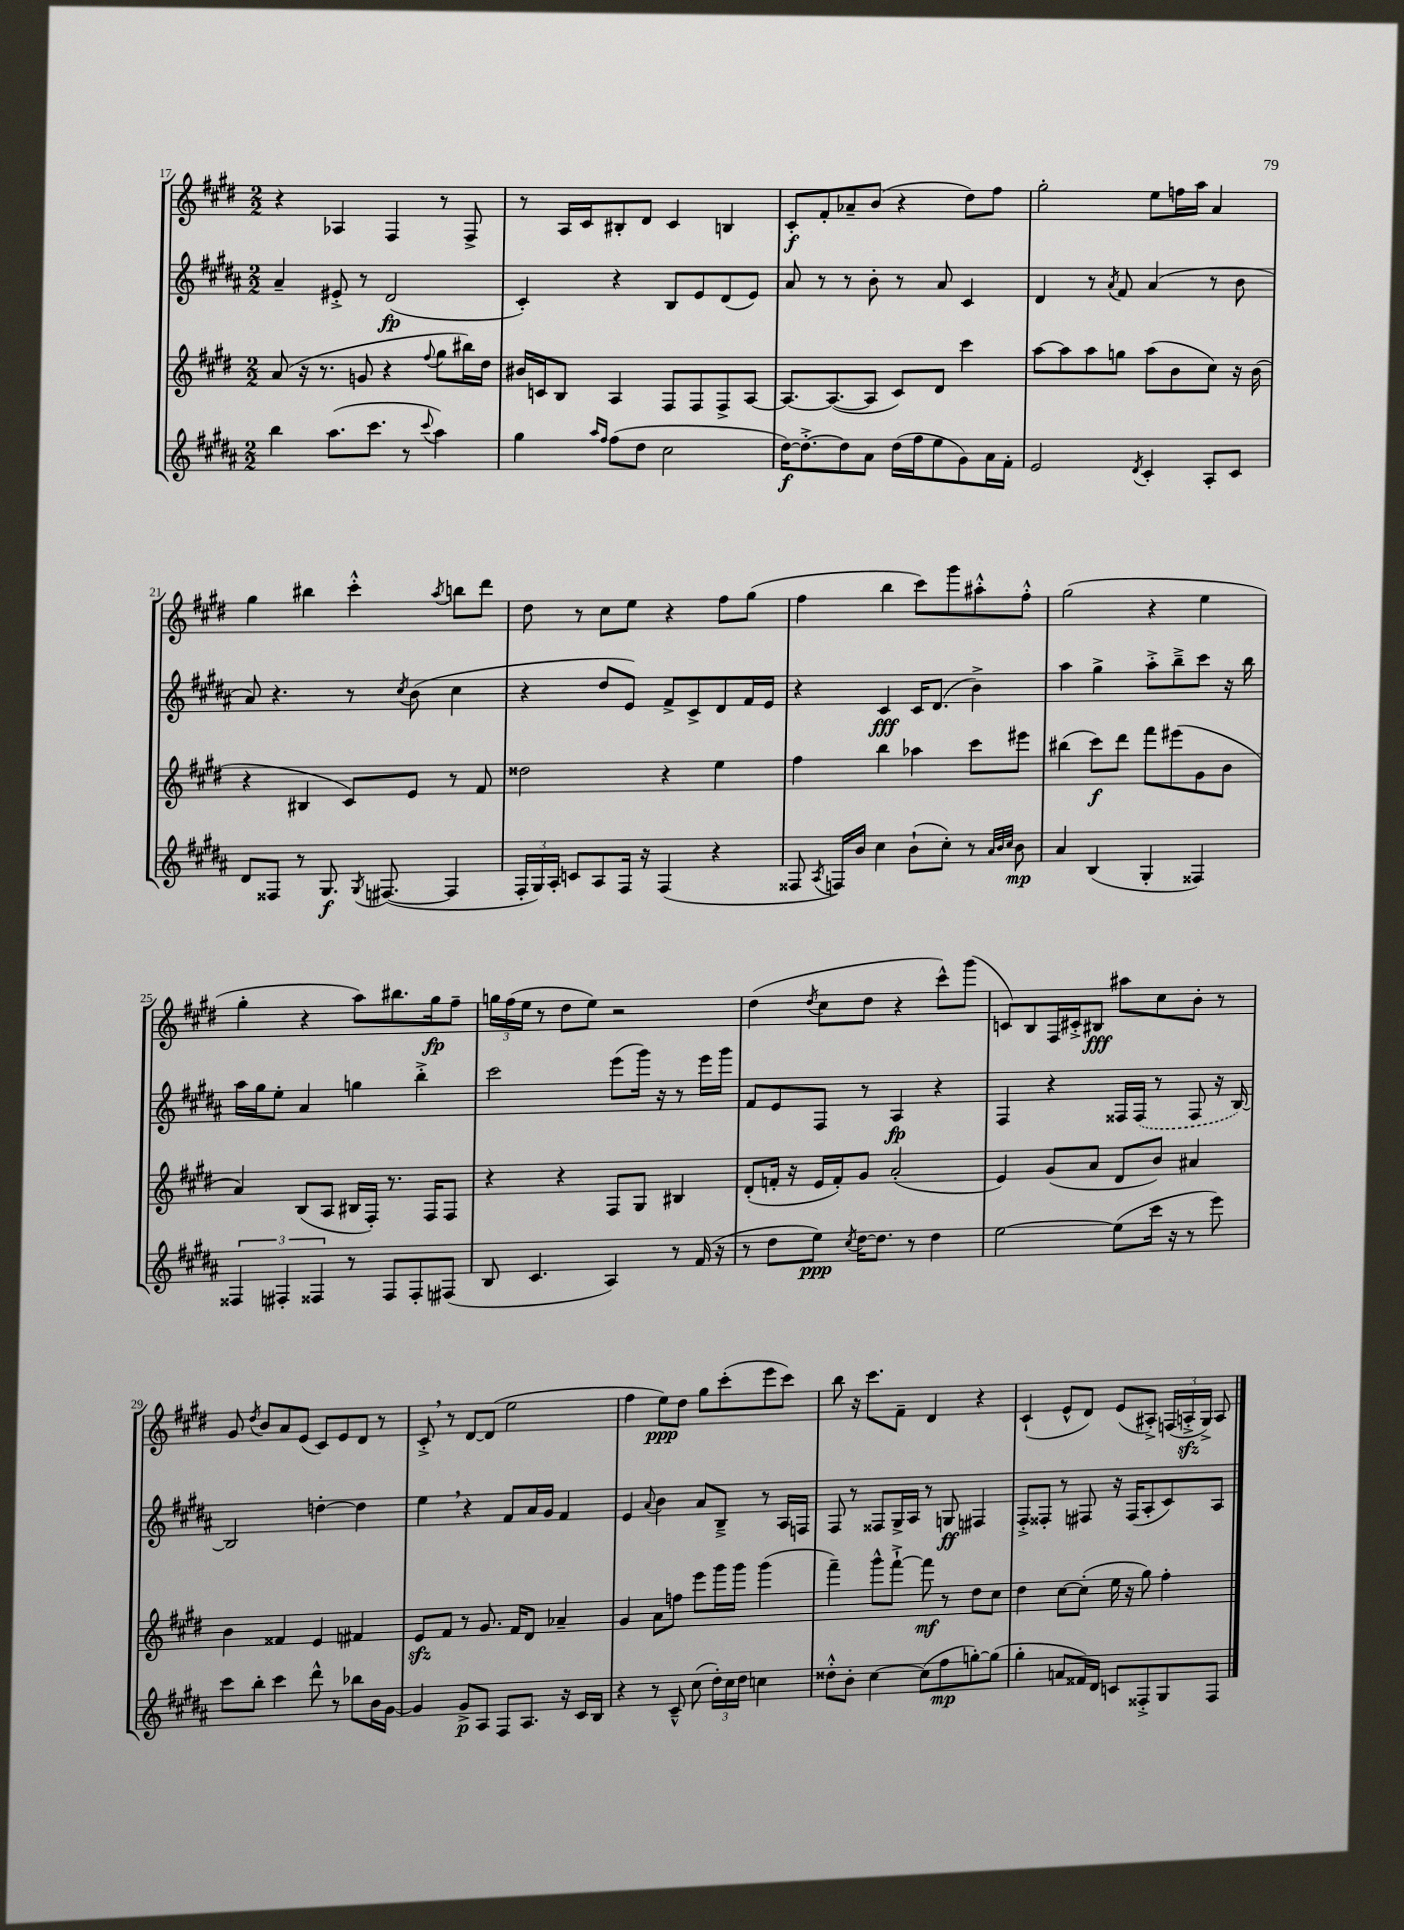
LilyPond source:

<<
\new StaffGroup <<
\new Staff = "s0" {
    \clef treble \key e \major \numericTimeSignature \time 2/2
    \autoBeamOff r4 aes4 fis4 r8 fis8-> |
    r8 a16[ cis'16 bis8-. dis'8] cis'4 b4 |
    cis'8[-.\f fis'8-. aes'8-- b'8]( r4 dis''8[) fis''8] |
    gis''2-. e''8[ f''16 a''16] a'4 |
    gis''4 bis''4 cis'''4-.-^ \acciaccatura { a''8 } b''8[ dis'''8] |
    dis''8 r8 cis''8[ e''8] r4 fis''8[ gis''8]( |
    fis''4 b''4 cis'''8[) gis'''8 ais''8-.-^ fis''8]-.-^ |
    gis''2( r4 e''4 |
    gis''4-. r4 a''8[) bis''8. gis''16\fp fis''8]-- |
    \tuplet 3/2 { g''16[ fis''16( e''16] } r8 dis''8[ e''8]) r2 |
    dis''4( \acciaccatura { dis''8 } cis''8[ dis''8] r4 cis'''8[-^) gis'''8]( |
    c'8[) b8 fis16 cis'16-.-> bis8]\fff ais''8[ cis''8 b'8]-. r8 |
    gis'8 \acciaccatura { dis''8 } b'8[ a'8 e'8]( cis'8[) e'8 dis'8] r8 |
    cis'8-.-> \breathe r8 dis'8[~ dis'8]( e''2 |
    fis''4 e''8[\ppp) dis''8] gis''8[ cis'''8-.( e'''8 cis'''8]) |
    b''8 r16 cis'''8.[ fis'8]-- dis'4 r4 |
    cis'4-!( e'8[-^ dis'8]) e'8[( ais8]-.->) \tuplet 3/2 { f16[( a16-.->\sfz gis16]->) } a8 \bar "|." |
}
\new Staff = "s1" {
    \clef treble \key b \major \numericTimeSignature \time 2/2
    \autoBeamOff ais'4-- eis'8-.-> r8 dis'2\fp( |
    cis'4-.) r4 b8[ e'8 dis'8( e'8]) |
    ais'8 r8 r8 b'8-. r8 ais'8 cis'4 |
    dis'4 r8 \acciaccatura { ais'8 } fis'8 ais'4( r8 b'8 |
    ais'8) r4. r8 \acciaccatura { cis''8 } b'8( cis''4 |
    r4 dis''8[ e'8]) fis'8[-> cis'8-> dis'8 fis'16 e'16] |
    r4 cis'4\fff cis'16[ dis'8.]( b'4->) |
    ais''4 gis''4-> ais''8[-.-> b''8---> cis'''8] r16 b''16 |
    ais''16[ gis''16 e''8]-. ais'4 g''4 b''4-.-> |
    cis'''2 e'''8[( gis'''16]) r16 r8 e'''16[ gis'''16] |
    fis'8[ e'8 fis8] r8 ais4\fp r4 |
    fis4 r4 fisis16[ \once \slurDashed fisis16]( r8 fisis8 r16 b16~) |
    b2 d''4~-. d''4 |
    e''4 \breathe r4 fis'8[ ais'16 gis'16] fis'4 |
    e'4 \appoggiatura { ais'8 } b'4 ais'8[ b8]---> r8 ais16[ f16] |
    fis8 r8 fisis8[ gis16-> ais16] r8 g8\ff fis4 |
    fis8[-.-> fisis8]-. r8 fis8 r16 fis16[( ais8-. cis'8) ais8] \bar "|." |
}
\new Staff = "s2" {
    \clef treble \key e \major \numericTimeSignature \time 2/2
    \autoBeamOff a'8( r16 r8. g'8 r4 \appoggiatura { fis''8 } gis''8[ bis''16) dis''16] |
    bis'16[ c'16 b8] a4 fis8[ fis8 fis8-> a8]~ |
    a8.[~ a8.~( a8] cis'8[) dis'8] cis'''4 |
    a''8[~ a''8 a''8 g''8] a''8[( b'8 cis''8]) r16 b'16( |
    r4 bis4 cis'8[) e'8] r8 fis'8 |
    disis''2 r4 e''4 |
    fis''4 b''4 aes''4 cis'''8[ eis'''8] |
    bis''4( cis'''8[\f) dis'''8] fis'''8[ eis'''8( gis'8 b'8] |
    a'4) b8[( a8] bis16[ fis16]-.) r8. fis16[ fis8] |
    r4 r4 fis8[ gis8] bis4 |
    dis'8[-.( f'16]-. r16 e'16[ f'16-.) gis'8] a'2-.( |
    e'4) gis'8[( a'8] dis'8[ b'8]) ais'4 |
    b'4 fisis'4 e'4 fis'4 |
    e'8[\sfz fis'8] r8 gis'8. fis'16[ dis'8] aes'4-- |
    gis'4 a'8[ f''8] e'''8[ gis'''16 gis'''16] gis'''4( |
    fis'''4--) gis'''8[-^ fis'''8]~-!-> fis'''8\mf r8 dis''8[ cis''8] |
    dis''4 cis''8[~ cis''8]-.( e''16 r16 gis''8) fis''4-. \bar "|." |
}
\new Staff = "s3" {
    \clef treble \key b \major \numericTimeSignature \time 2/2
    \autoBeamOff b''4 ais''8.[( cis'''8.] r8 \appoggiatura { cis'''8 } ais''4) |
    gis''4 \grace { ais''16[ fis''16] } fis''8[( dis''8] cis''2 |
    dis''16[~\f) dis''8.~-.-> dis''8 ais'8] dis''16[( fis''16 e''8 gis'8) ais'16 fis'16]-. |
    e'2 \acciaccatura { dis'8 } cis'4-. ais8[-. cis'8] |
    dis'8[ fisis8] r8 gis8.\f \acciaccatura { gis8 } fis8.~( fis4 |
    \tuplet 3/2 { fis16[-. gis16) ais16]-. } c'8[ ais8 fis16] r16 fis4( r4 |
    fisis8 \acciaccatura { ais8 } f16[) b'16] cis''4 b'8[-!( cis''8]-.) r8 \grace { ais'32[ b'32 cis''32] } b'8\mp |
    ais'4 b4( gis4-. fisis4) |
    \tuplet 3/2 { fisis4 fis4-. fisis4 } r8 fisis8[ fisis8-. fis8]( |
    b8 cis'4. ais4) r8 fis'16( r16 |
    r8 dis''8[ e''8]\ppp) \acciaccatura { cis''8 } dis''16[~ dis''8.] r8 dis''4 |
    e''2~ e''8[( cis'''16] r16 r8 e'''8) |
    cis'''8[ b''8]-. cis'''4 dis'''8-^ r8 bes''8[ b'16 gis'16]~ |
    gis'4 gis'8[->\p ais8] fis8[ ais8.] r16 cis'16[ b16] |
    r4 r8 cis'8---^ cis''8( \tuplet 3/2 { dis''16[-.) cis''16 dis''16] } c''4 |
    disis''8[-.-^ b'8]-. cis''4~ cis''8[( fis''8\mp g''8~-.) g''8]( |
    gis''4-. a'8[ fisis'16) dis'16] c'8[ fisis8-.-> gis8 fisis8] \bar "|." |
}
>>
>>
\layout { \context { \Score currentBarNumber = #17 } }
